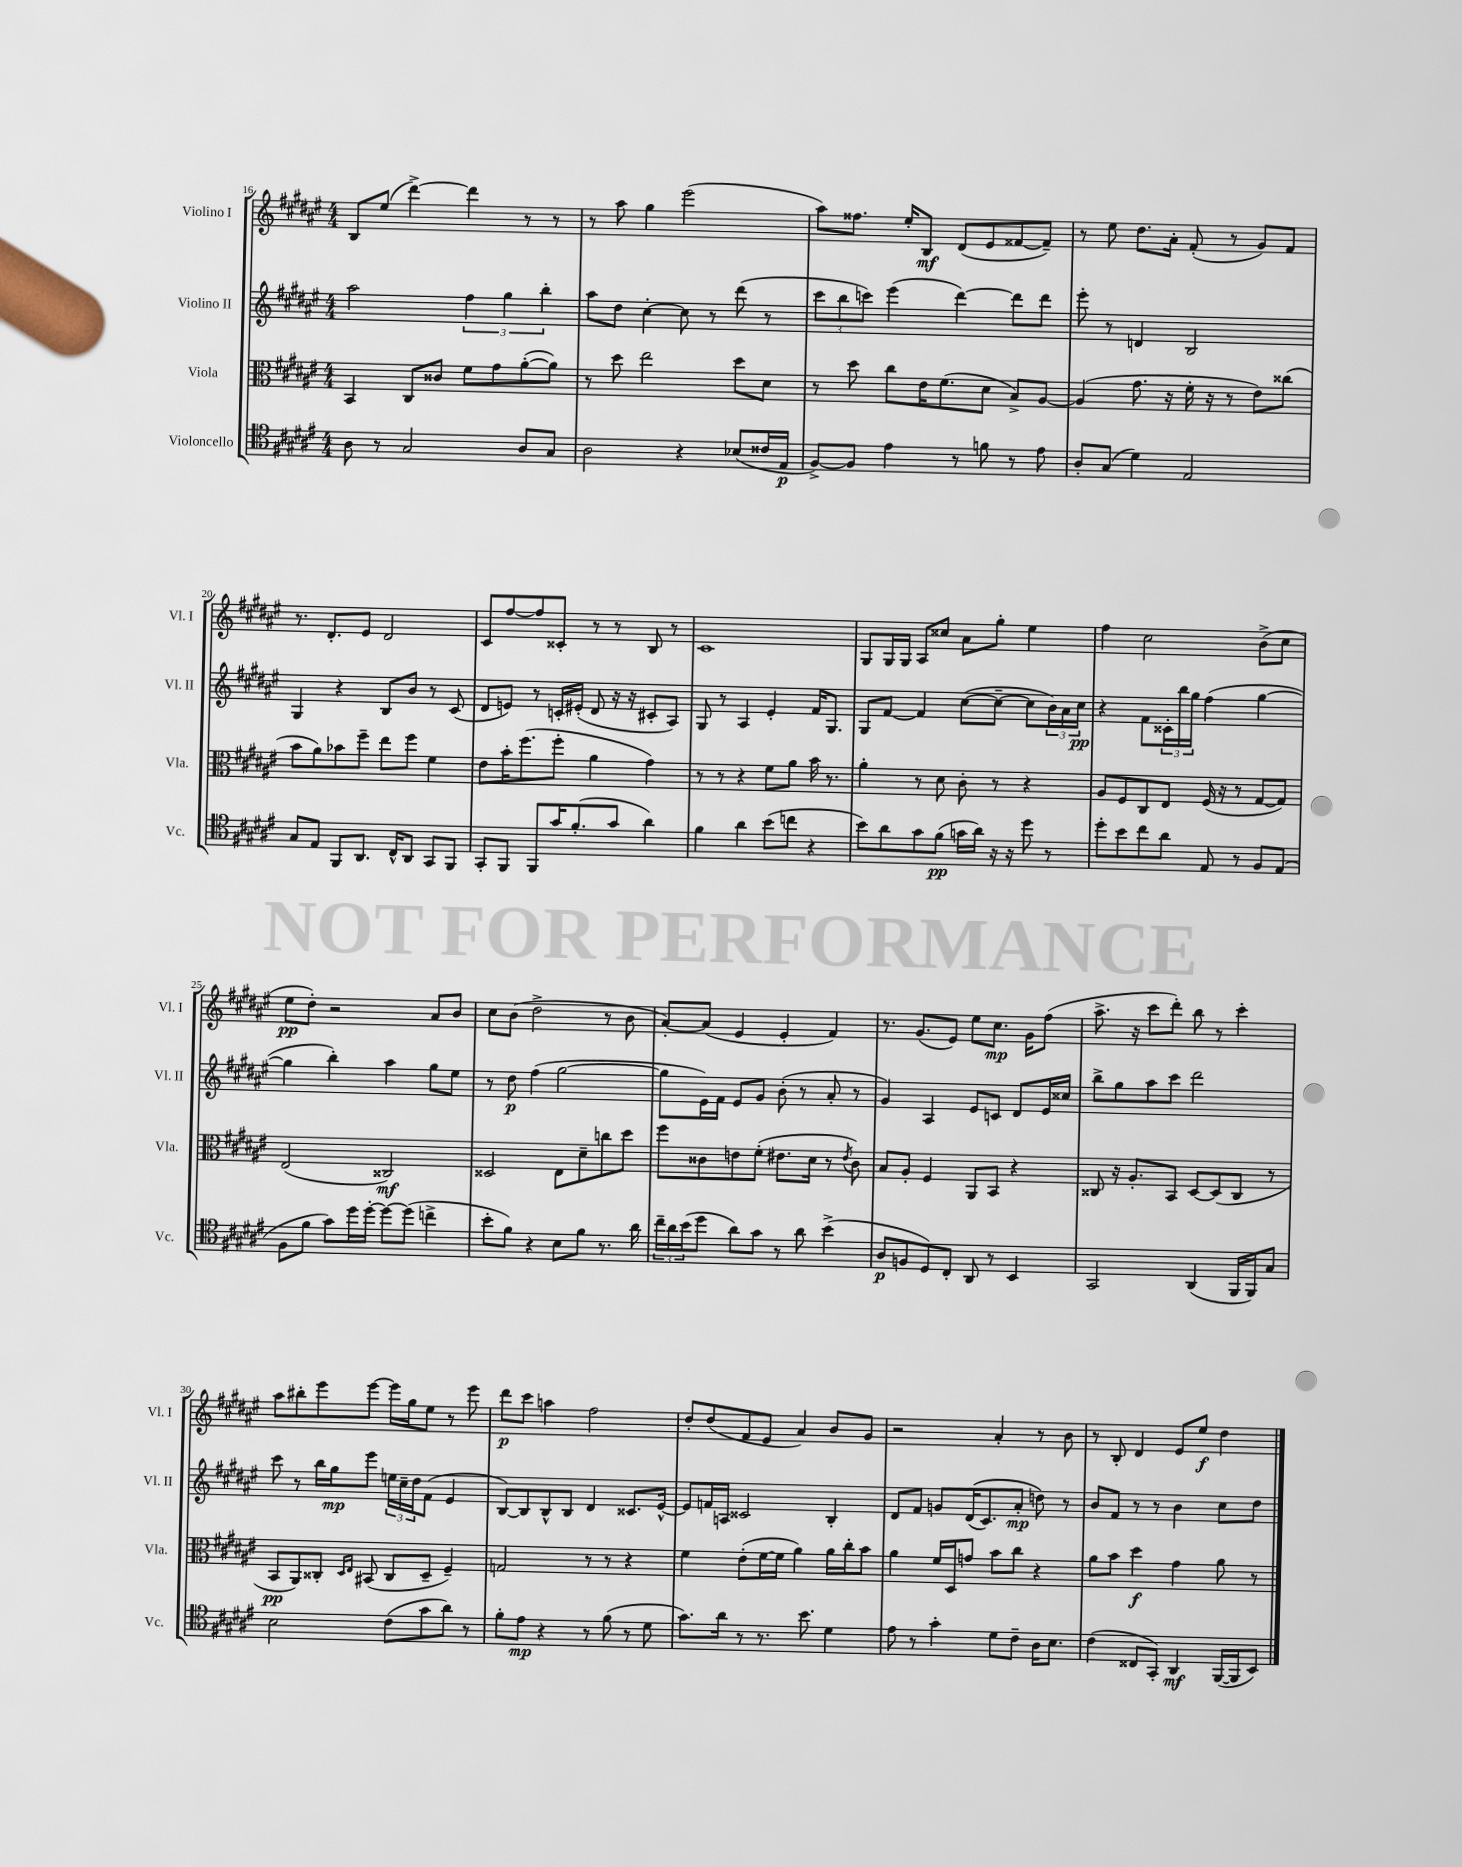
<<
\new StaffGroup <<
\new Staff = "s0" \with { instrumentName = "Violino I" shortInstrumentName = "Vl. I" } {
    \clef treble \key fis \major \numericTimeSignature \time 4/4
    b8 eis''8( dis'''4~->) dis'''4 r8 r8 |
    r8 ais''8 gis''4 eis'''2( |
    ais''8) fisis''8. eis''16-. b8\mf dis'8( eis'8 fisis'8~ fisis'8--) |
    r8 eis''8 dis''8. ais'16-. fis'8-.( r8 gis'8) fis'8 |
    r8. dis'8.-. eis'8 dis'2 |
    cis'8 fis''8~ fis''8 cisis'8-. r8 r8 b8 r8 |
    cis'1 |
    gis8 gis16 gis16 ais8 cisis''8 ais'8 gis''8-. eis''4 |
    fis''4 cis''2 b'8->( cis''8 |
    eis''8\pp dis''8-.) r2 ais'8 b'8 |
    cis''8 b'8( dis''2-> r8 b'8 |
    ais'8~-.) ais'8( eis'4 eis'4-. fis'4) |
    r8. gis'8.( eis'8) eis''8 cis''8.\mp gis'16 fis''8( |
    ais''8.-> r16 cis'''8 dis'''8-.) b''8 r8 cis'''4-. |
    ais''8 bis''8-. eis'''8 eis'''8~ eis'''16 gis''16 eis''8 r8 eis'''8 |
    dis'''8\p cis'''8 a''4 fis''2 |
    dis''8-. dis''8( fis'8 eis'8 ais'4) b'8 gis'8 |
    r2 ais'4-. r8 b'8 |
    r8 b8-. dis'4 eis'8 eis''8\f dis''4 \bar "|." |
}
\new Staff = "s1" \with { instrumentName = "Violino II" shortInstrumentName = "Vl. II" } {
    \clef treble \key fis \major \numericTimeSignature \time 4/4
    ais''2 \tuplet 3/2 { fis''4 gis''4 b''4-. } |
    ais''8 dis''8 cis''4~-. cis''8 r8 dis'''8( r8 |
    \tuplet 3/2 { cis'''8 b''8 c'''8) } eis'''4( dis'''4~) dis'''8 dis'''8 |
    eis'''8-. r8 d'4 b2 |
    gis4 r4 b8 b'8 r8 cis'8( |
    dis'8 e'8) r8 c'16-. eis'16-.( dis'8 r16 r16 cis'8-. ais8) |
    gis8 r8 ais4 eis'4-. fis'16 gis8. |
    gis8 fis'8~ fis'4 cis''8~( cis''8~-- cis''8 \tuplet 3/2 { b'16) ais'16 cis''16\pp } |
    r4 fis'8 \tuplet 3/2 { cisis'16-. b''16 gis''16 } fis''4( gis''4~ |
    gis''4 b''4-.) ais''4 gis''8 eis''8 |
    r8 dis''8\p fis''4( gis''2~ |
    gis''8 eis'16) fis'16 eis'8 gis'8 b'8-.( r8 ais'8-. r8 |
    gis'4) ais4 eis'8 c'8 dis'8 eis'16 cisis''16 |
    b''8-> gis''8 ais''8 cis'''8 dis'''2 |
    cis'''8 r8 b''16 gis''16\mp eis'''8 \tuplet 3/2 { e''16 cis''16-- dis''16 } fis'8( eis'4 |
    b8~) b8 b8-^ b8 dis'4 cisis'8. eis'16~-^ |
    eis'8 f'16 a16 cisis'2 b4-. |
    dis'8 fis'8 g'8 dis'16(\( cis'8.) ais'8-.\mp d''8\) r8 |
    b'8 fis'8 r8 r8 b'4 cis''8 dis''8 \bar "|." |
}
\new Staff = "s2" \with { instrumentName = "Viola" shortInstrumentName = "Vla." } {
    \clef alto \key fis \major \numericTimeSignature \time 4/4
    b,4 cis8 cisis'8 fis'8 gis'8 ais'8~-.( ais'8) |
    r8 dis''8 eis''2 dis''8 dis'8 |
    r8 dis''8 cis''8 eis'16 fis'8.( dis'8 b8->) ais8~ |
    ais4( gis'8. r16 fis'16-. r16 r8 eis'8) cisis''8( |
    b'8 ais'8) bes'8 fis''8-- eis''8 fis''8 fis'4 |
    eis'8 b'16-. fis''8.( fis''8-. ais'4 gis'4) |
    r8 r8 r4 fis'8 ais'8 b'16 r8. |
    ais'4-. r8 dis'8 cis'8-. r8 r4 |
    ais8 fis8 cis8 eis8 fis16( r16 r8 gis8~ gis8) |
    eis2( cisis2\mf) |
    disis2 eis8 dis'8-- c''8 dis''8 |
    fis''8 cisis'8 e'8 fis'8-.( eis'8. dis'16 r8 \acciaccatura { eis'8 } cisis'8) |
    b8 ais8-. fis4 ais,8 b,8 r4 |
    cisis8 r16 ais8.-. b,8 dis8~ dis8( cisis8 r8 |
    b,8\pp ais,8) cisis8-. \grace { dis16 eis16 } bis,8( cisis8 dis8-- fis4--) |
    g2 r8 r8 r4 |
    fis'4 eis'8-.( fis'16~ fis'16 ais'4) ais'16 cis''16-. b'8 |
    ais'4 fis'16 dis16 g'8 b'8 cis''8 r4 |
    ais'8 b'8 dis''4\f gis'4 ais'8 r8 \bar "|." |
}
\new Staff = "s3" \with { instrumentName = "Violoncello" shortInstrumentName = "Vc." } {
    \clef tenor \key fis \major \numericTimeSignature \time 4/4
    ais8 r8 gis2 ais8 gis8 |
    ais2 r4 bes8( cisis'16 eis16\p |
    fis8~->) fis8 eis'4 r8 f'8 r8 eis'8 |
    ais8-. gis8( dis'4) eis2 |
    gis8 eis8 fis,8 ais,8. cis16-^ ais,8 gis,8 fis,8 |
    gis,8-. fis,8 fis,8 gis'16 fis'8.-.( gis'8 ais'4) |
    fis'4 ais'4 b'8( c''8 r4 |
    b'8) ais'8 gis'8 fis'8\pp( g'16 ais'16) r16 r16 dis''8 r8 |
    dis''8-. b'8 cis''8 ais'8 eis8 r8 fis8 eis8( |
    fis8 fis'8 gis'8) dis''16 dis''16~-. dis''8~ dis''8( c''4-> |
    b'8-. fis'8) r4 b8 fis'8 r8. ais'16 |
    \tuplet 3/2 { cis''16-- ais'16 b'16( } dis''8 ais'8) gis'8 r8 ais'8 b'4->( |
    ais8\p f8 dis8) cis8-. ais,8 r8 b,4 |
    gis,2 ais,4( fis,16 fis,16) gis8 |
    b2 cis'8( gis'8 ais'8) r8 |
    fis'8-. eis'8\mp r4 r8 fis'8( r8 dis'8 |
    gis'8.) ais'16 r8 r8. b'8. dis'4 |
    eis'8 r8 gis'4-. dis'8 cis'8-- ais16 b8. |
    cis'4( cisis8 gis,8-.) ais,4\mf fis,16~( fis,16 b,8) \bar "|." |
}
>>
>>
\layout { \context { \Score currentBarNumber = #16 } }
